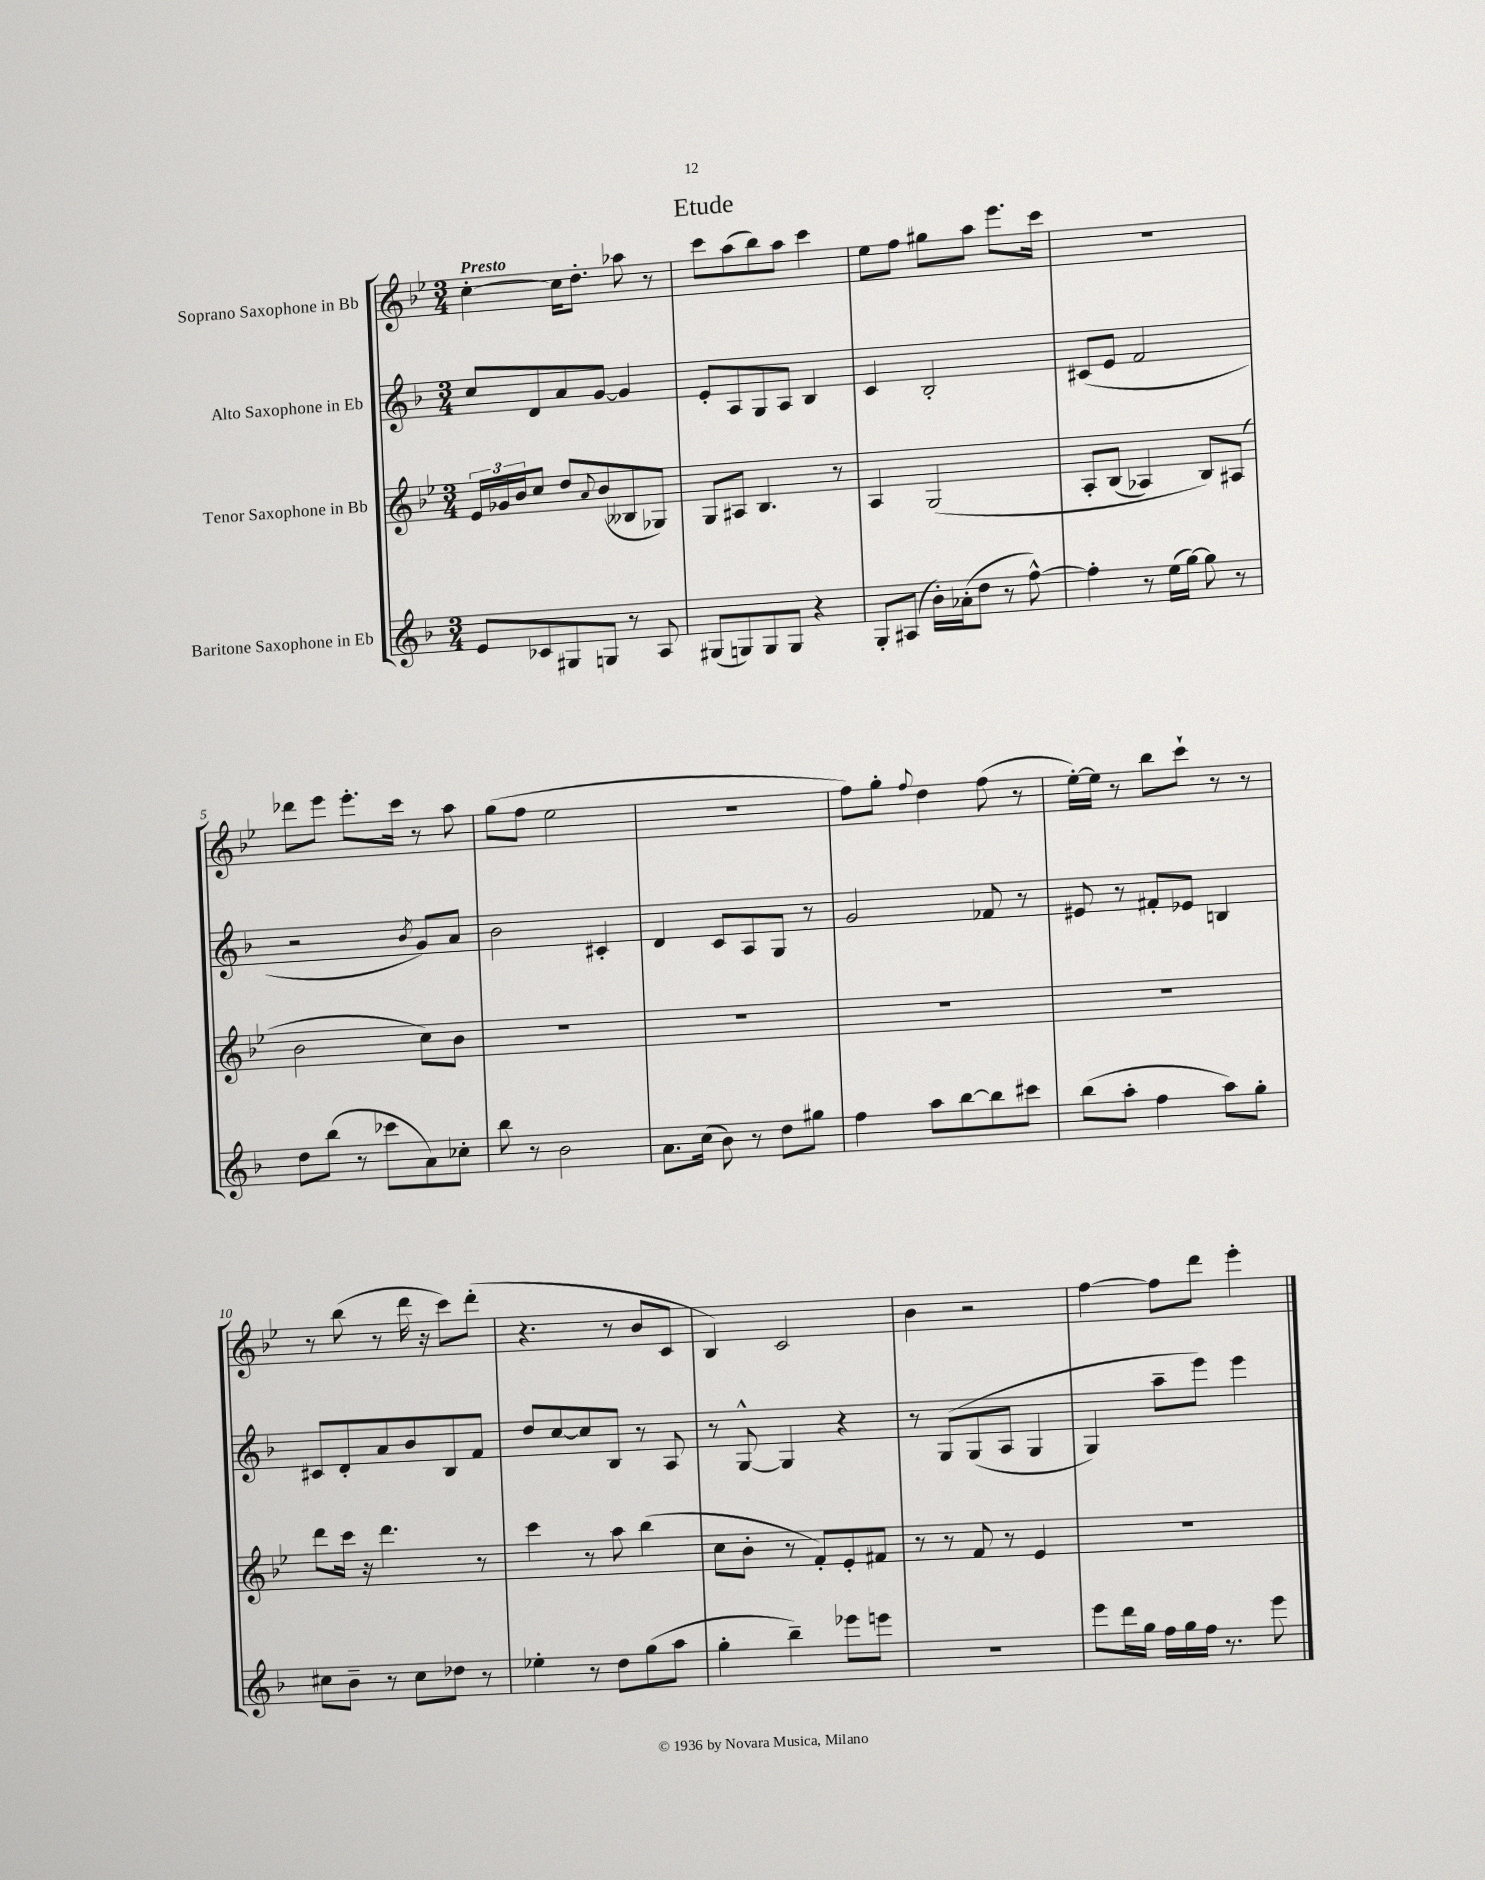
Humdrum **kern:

**kern	**kern	**kern	**kern
*staff4	*staff3	*staff2	*staff1
*clefG2	*clefG2	*clefG2	*clefG2
*k[b-]	*k[b-e-]	*k[b-]	*k[b-e-]
*M3/4	*M3/4	*M3/4	*M3/4
8e	24e-	8cc	[4cc'
.	24g-	.	.
.	24b-	.	.
8c-	8cc	8d	.
8G#	8dd	8a	16cc]
.	.	.	8.dd'
.	8qqa	.	.
8G	(8b-	[8g	.
8r	8B--	4g]	8aa-
8A	8G-)	.	8r
=	=	=	=
(8G#	8G	8e'	8ccc
8G)	8A#	8A	(8aa
8G	4.B-	8G	8bb-)
8G	.	8A	8aa
4r	.	4B-	4ccc
.	8r	.	.
=	=	=	=
8G'	4A	4c	8ee-
(8A#	.	.	8ff
16b-')	&(2G	2B-'	8gg#
(16a-'	.	.	.
8dd	.	.	8aa
8r	.	.	8.eee-
[8ff^^)	.	.	.
.	.	.	16ccc
=	=	=	=
4ff']	8A'	(8c#	2.r
.	(8B-	8e	.
8r	4A-)	2f	.
(16ee	.	.	.
[16gg)	.	.	.
8gg]	8B-&)	.	.
8r	(8A#	.	.
=	=	=	=
8dd	2b-	2r	8ddd-
(8bb-	.	.	8eee-
8r	.	.	8.eee-'
8ccc-	.	.	.
.	.	.	16ccc
.	.	8qb-	.
8a)	8cc)	8g)	8r
8cc-'	8b-	8a	8aa
=	=	=	=
8bb-	2.r	2b-	(8gg
8r	.	.	8ff
2b-	.	.	2ee-
.	.	4c#'	.
=	=	=	=
8.a	2.r	4d	2.r
(16cc	.	.	.
8b-)	.	8c	.
8r	.	8A	.
8dd	.	8G	.
8gg#	.	8r	.
=	=	=	=
4ff	2.r	2g	8ff)
.	.	.	8gg'
.	.	.	8qqff
8aa	.	.	4dd
[8bb-	.	.	.
8bb-]	.	8f-	(8ff
8ccc#	.	8r	8r
=	=	=	=
(8bb-	2.r	8e#	[16ee-')
.	.	.	16ee-]
8aa'	.	8r	8r
4ff	.	8f#'	8bb-
.	.	8e-	8ccc`
8aa)	.	4B	8r
8gg'	.	.	8r
=	=	=	=
8cc#	8ddd	8c#	8r
8b-~	16ccc	8d'	(8bb-
.	16r	.	.
8r	4.ddd	8a	8r
8cc#	.	8b-	16ddd
.	.	.	16r
8dd-	.	8B-	8ccc)
8r	8r	8f	(8ddd'
=	=	=	=
4ee-'	4ccc	8dd	4.r
.	.	[8cc	.
8r	8r	8cc]	.
8dd	8aa	8B-	8r
(8gg	(4bb-	8r	8b-
8aa	.	8A	8c
=	=	=	=
4gg'	8cc	8r	4B-)
.	8b-'	[8G^^	.
4bb-~)	8r	4G]	2c
.	8f')	.	.
8eee-	8e-'	4r	.
8eee	8f#	.	.
=	=	=	=
2.r	8r	8r	4b-
.	8r	&(8G	.
.	8f	(8G	2r
.	8r	8A	.
.	4e-	4G	.
=	=	=	=
8eee	2.r	4G)	[4ff
16ddd	.	.	.
16gg	.	.	.
16ff	.	8aa~	8ff]
16gg	.	.	.
16ff	.	8eee&)	8ddd
8.r	.	.	.
.	.	4eee	4eee-'
8eee	.	.	.
==	==	==	==
*-	*-	*-	*-
